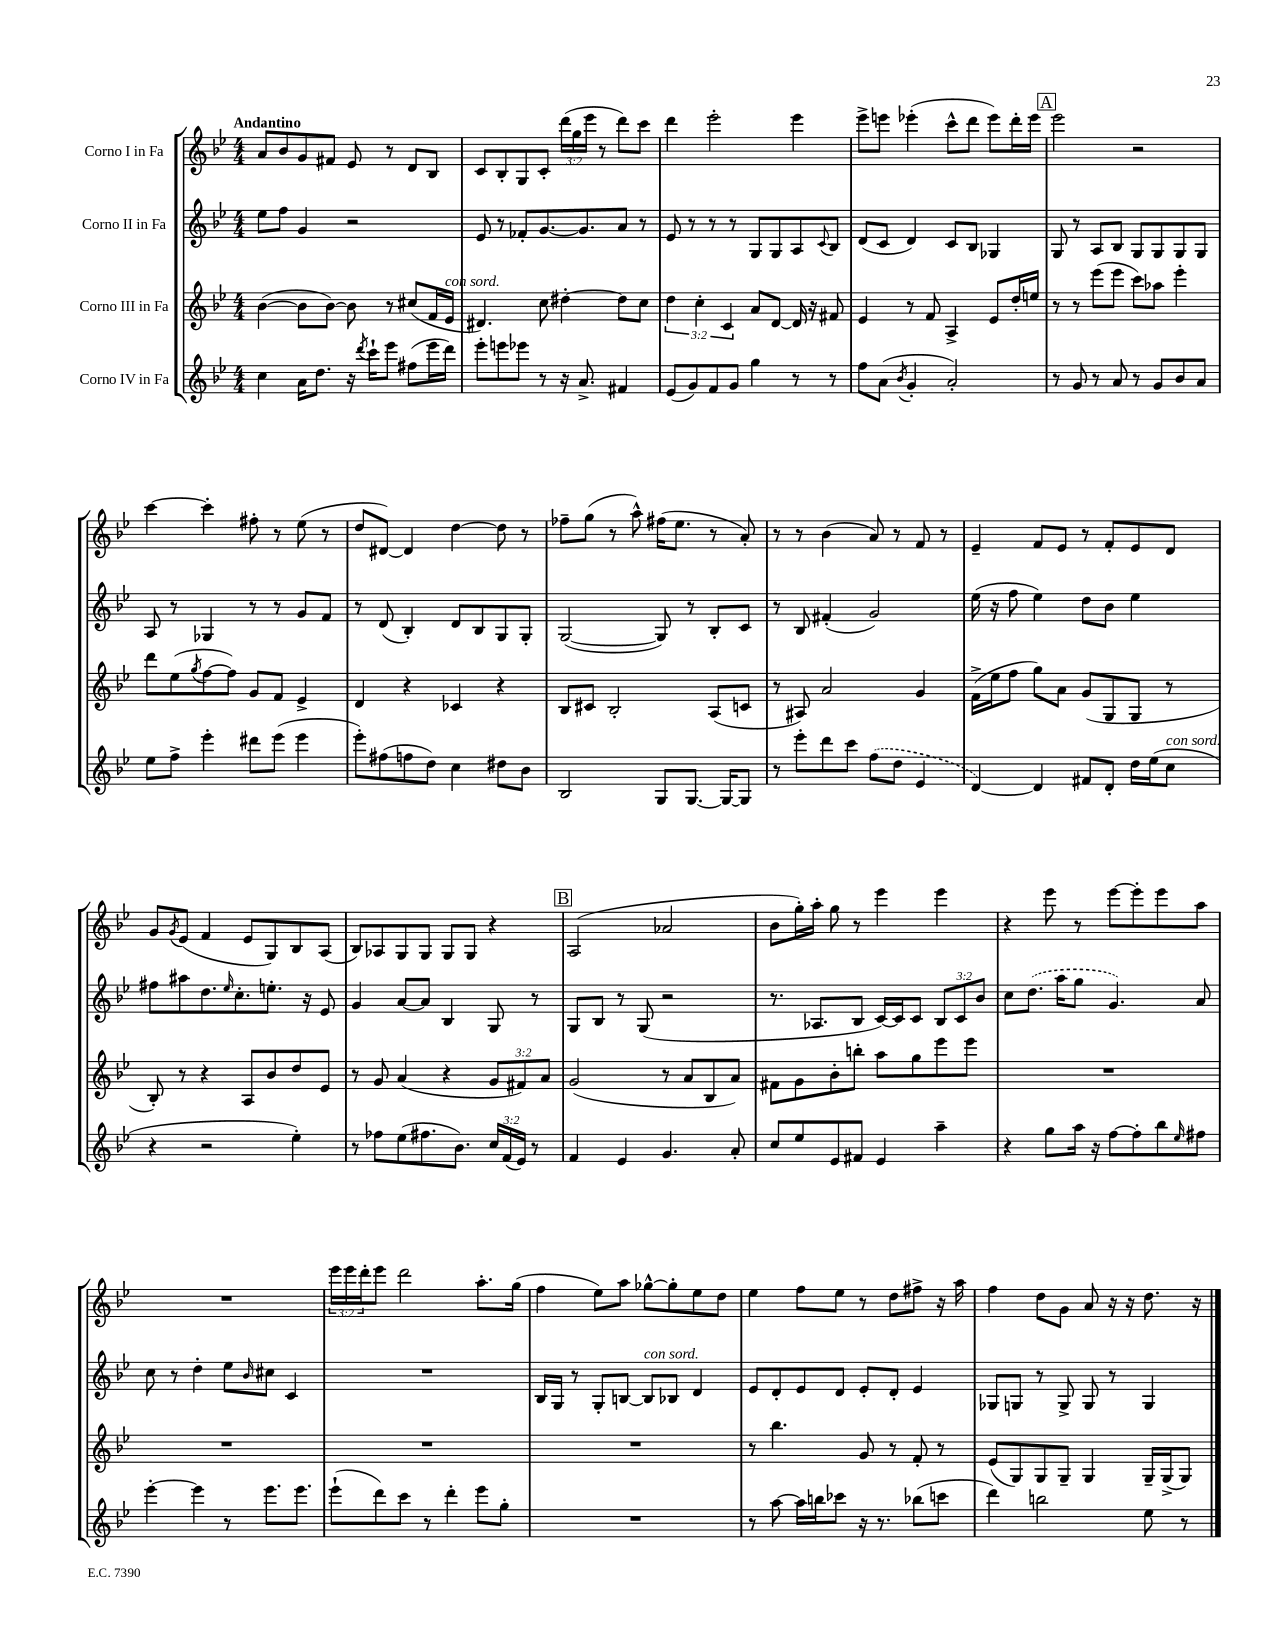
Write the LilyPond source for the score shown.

<<
\new StaffGroup <<
\new Staff = "s0" \with { instrumentName = "Corno I in Fa" } {
    \clef treble \key bes \major \numericTimeSignature \time 4/4 \override Staff.TupletNumber.text = #tuplet-number::calc-fraction-text \tempo "Andantino"
    a'8 bes'8 g'8 fis'8 ees'8 r8 d'8 bes8 |
    c'8 bes8-. g8 c'8-. \tuplet 3/2 { d'''16( g''16 ees'''16 } r8 d'''8) c'''8 |
    d'''4 ees'''2-. ees'''4 |
    ees'''8-> e'''8 ees'''4-.( c'''8-^ d'''8 ees'''8) d'''16-. ees'''16 |
    \mark \markup { \box "A" } ees'''2 r2 |
    c'''4~ c'''4-. fis''8-. r8 ees''8( r8 |
    d''8 dis'8~) dis'4 d''4~ d''8 r8 |
    fes''8-- g''8( r8 a''8-^) fis''16( ees''8. r8 a'8-.) |
    r8 r8 bes'4( a'8) r8 f'8 r8 |
    ees'4-- f'8 ees'8 r8 f'8-. ees'8 d'8 |
    g'8 \acciaccatura { g'8 } ees'8( f'4 ees'8 g8) bes8 a8( |
    bes8) aes8 g8 g8 g8 g8 r4 |
    \mark \markup { \box "B" } a2( aes'2 |
    bes'8 g''16-.) a''16-. g''8 r8 ees'''4 ees'''4 |
    r4 ees'''8 r8 ees'''8~ ees'''8-. ees'''8 a''8 |
    R1 |
    \tuplet 3/2 { ees'''16 ees'''16 d'''16-. } ees'''8 d'''2 a''8.-. g''16( |
    f''4 ees''8) a''8 ges''8~-^ ges''8-. ees''8 d''8 |
    ees''4 f''8 ees''8 r8 d''8 fis''8-> r16 a''16 |
    f''4 d''8 g'8 a'8 r16 r16 d''8. r16 \bar "|." |
}
\new Staff = "s1" \with { instrumentName = "Corno II in Fa" } {
    \clef treble \key bes \major \numericTimeSignature \time 4/4 \override Staff.TupletNumber.text = #tuplet-number::calc-fraction-text
    ees''8 f''8 g'4 r2 |
    ees'8 r8 fes'8-. g'8.~ g'8. a'8 r8 |
    ees'8 r8 r8 r8 g8 g8 a8 \appoggiatura { c'8 } bes8 |
    d'8( c'8 d'4) c'8 bes8 ges4 |
    \mark \markup { \box "A" } g8 r8 a8 bes8 g8 g8 g8 g8 |
    a8 r8 ges4 r8 r8 g'8 f'8 |
    r8 d'8( bes4-.) d'8 bes8 g8 g8-. |
    g2~( g8) r8 bes8-. c'8 |
    r8 bes8 fis'4-.( g'2) |
    ees''16( r16 f''8 ees''4) d''8 bes'8 ees''4 |
    fis''8 ais''8 d''8. \grace { ees''16 } c''8.-. e''8.-. r16 ees'8 |
    g'4 a'8~ a'8 bes4 g8 r8 |
    \mark \markup { \box "B" } g8 bes8 r8 g8( r2 |
    r8. aes8. bes8 c'16~) c'16 c'8 \tuplet 3/2 { bes8 c'8 bes'8 } |
    c''8 \once \slurDashed d''8.( a''16 g''8 g'4.) a'8 |
    c''8 r8 d''4-. ees''8 \grace { bes'16 } cis''8 c'4 |
    R1 |
    bes16 g16 r8 g8-. b8~ b8^\markup { \italic "con sord." } bes8 d'4 |
    ees'8 d'8-. ees'8 d'8 ees'8-. d'8-. ees'4 |
    ges8 g8 r8 g8-> g8 r8 g4 \bar "|." |
}
\new Staff = "s2" \with { instrumentName = "Corno III in Fa" } {
    \clef treble \key bes \major \numericTimeSignature \time 4/4 \override Staff.TupletNumber.text = #tuplet-number::calc-fraction-text
    bes'4~( bes'8 bes'8~) bes'8 r8 cis''8( f'16 ees'16^\markup { \italic "con sord." } |
    dis'4.) c''8 dis''4~-. dis''8 c''8 |
    \tuplet 3/2 { d''4 c''4-. c'4 } a'8 d'8~ d'16 r16 fis'8 |
    ees'4 r8 f'8 a4-> ees'8 d''16-. e''16 |
    \mark \markup { \box "A" } r8 r8 ees'''8( ees'''8 c'''8) aes''8 ees'''4-. |
    d'''8 ees''8( \acciaccatura { g''8 } f''8~ f''8) g'8 f'8 ees'4-> |
    d'4 r4 ces'4 r4 |
    bes8 cis'8 bes2-. a8( c'8 |
    r8 ais8) a'2 g'4 |
    f'16->( ees''16 f''8 g''8) a'8 g'8( g8 g8 r8 |
    bes8-.) r8 r4 a8 bes'8 d''8 ees'8 |
    r8 g'8 a'4( r4 \tuplet 3/2 { g'8 fis'8) a'8 } |
    \mark \markup { \box "B" } g'2( r8 a'8 bes8 a'8) |
    fis'8 g'8 bes'8-. b''8-. a''8 g''8 ees'''8 ees'''8 |
    R1 |
    R1 |
    R1 |
    R1 |
    r8 bes''4. g'8 r8 f'8-. r8 |
    ees'8( g8) g8 g8-- g4 g16-- g16->( g8) \bar "|." |
}
\new Staff = "s3" \with { instrumentName = "Corno IV in Fa" } {
    \clef treble \key bes \major \numericTimeSignature \time 4/4 \override Staff.TupletNumber.text = #tuplet-number::calc-fraction-text
    c''4 a'16 d''8. r16 \acciaccatura { d'''8 } c'''16-! ees'''8 fis''8( ees'''16 d'''16) |
    ees'''8-. e'''8 ees'''8 r8 r16 a'8.-> fis'4 |
    ees'8( g'8) f'8 g'8 g''4 r8 r8 |
    f''8 a'8( \acciaccatura { bes'8 } g'4-. a'2-.) |
    \mark \markup { \box "A" } r8 g'8 r8 a'8 r8 g'8 bes'8 a'8 |
    ees''8 f''8-> ees'''4-. dis'''8 ees'''8( ees'''4 |
    ees'''8-.) fis''8( f''8 d''8) c''4 dis''8 bes'8 |
    bes2 g8 g8.~ g16~ g8 |
    r8 ees'''8-. d'''8 c'''8 \once \slurDashed f''8( d''8 ees'4 |
    d'4~) d'4 fis'8 d'8-. d''16 ees''16( c''8^\markup { \italic "con sord." } |
    r4 r2 ees''4-.) |
    r8 fes''8 ees''8( fis''8. bes'8.) \tuplet 3/2 { c''16 f'16( ees'16) } r8 |
    \mark \markup { \box "B" } f'4 ees'4 g'4. a'8-. |
    c''8 ees''8 ees'8 fis'8 ees'4 a''4-- |
    r4 g''8 a''16 r16 f''8~ f''8-. bes''8 \grace { ees''16 } fis''8 |
    ees'''4~-. ees'''4 r8 ees'''8. ees'''8. |
    ees'''8-!( d'''8) c'''8 r8 d'''4-. ees'''8 g''8-. |
    R1 |
    r8 a''8~ a''16 b''16 ces'''8 r16 r8. bes''8( c'''8 |
    d'''4) b''2 ees''8 r8 \bar "|." |
}
>>
>>
\layout { \context { \Score \remove "Bar_number_engraver" } }
